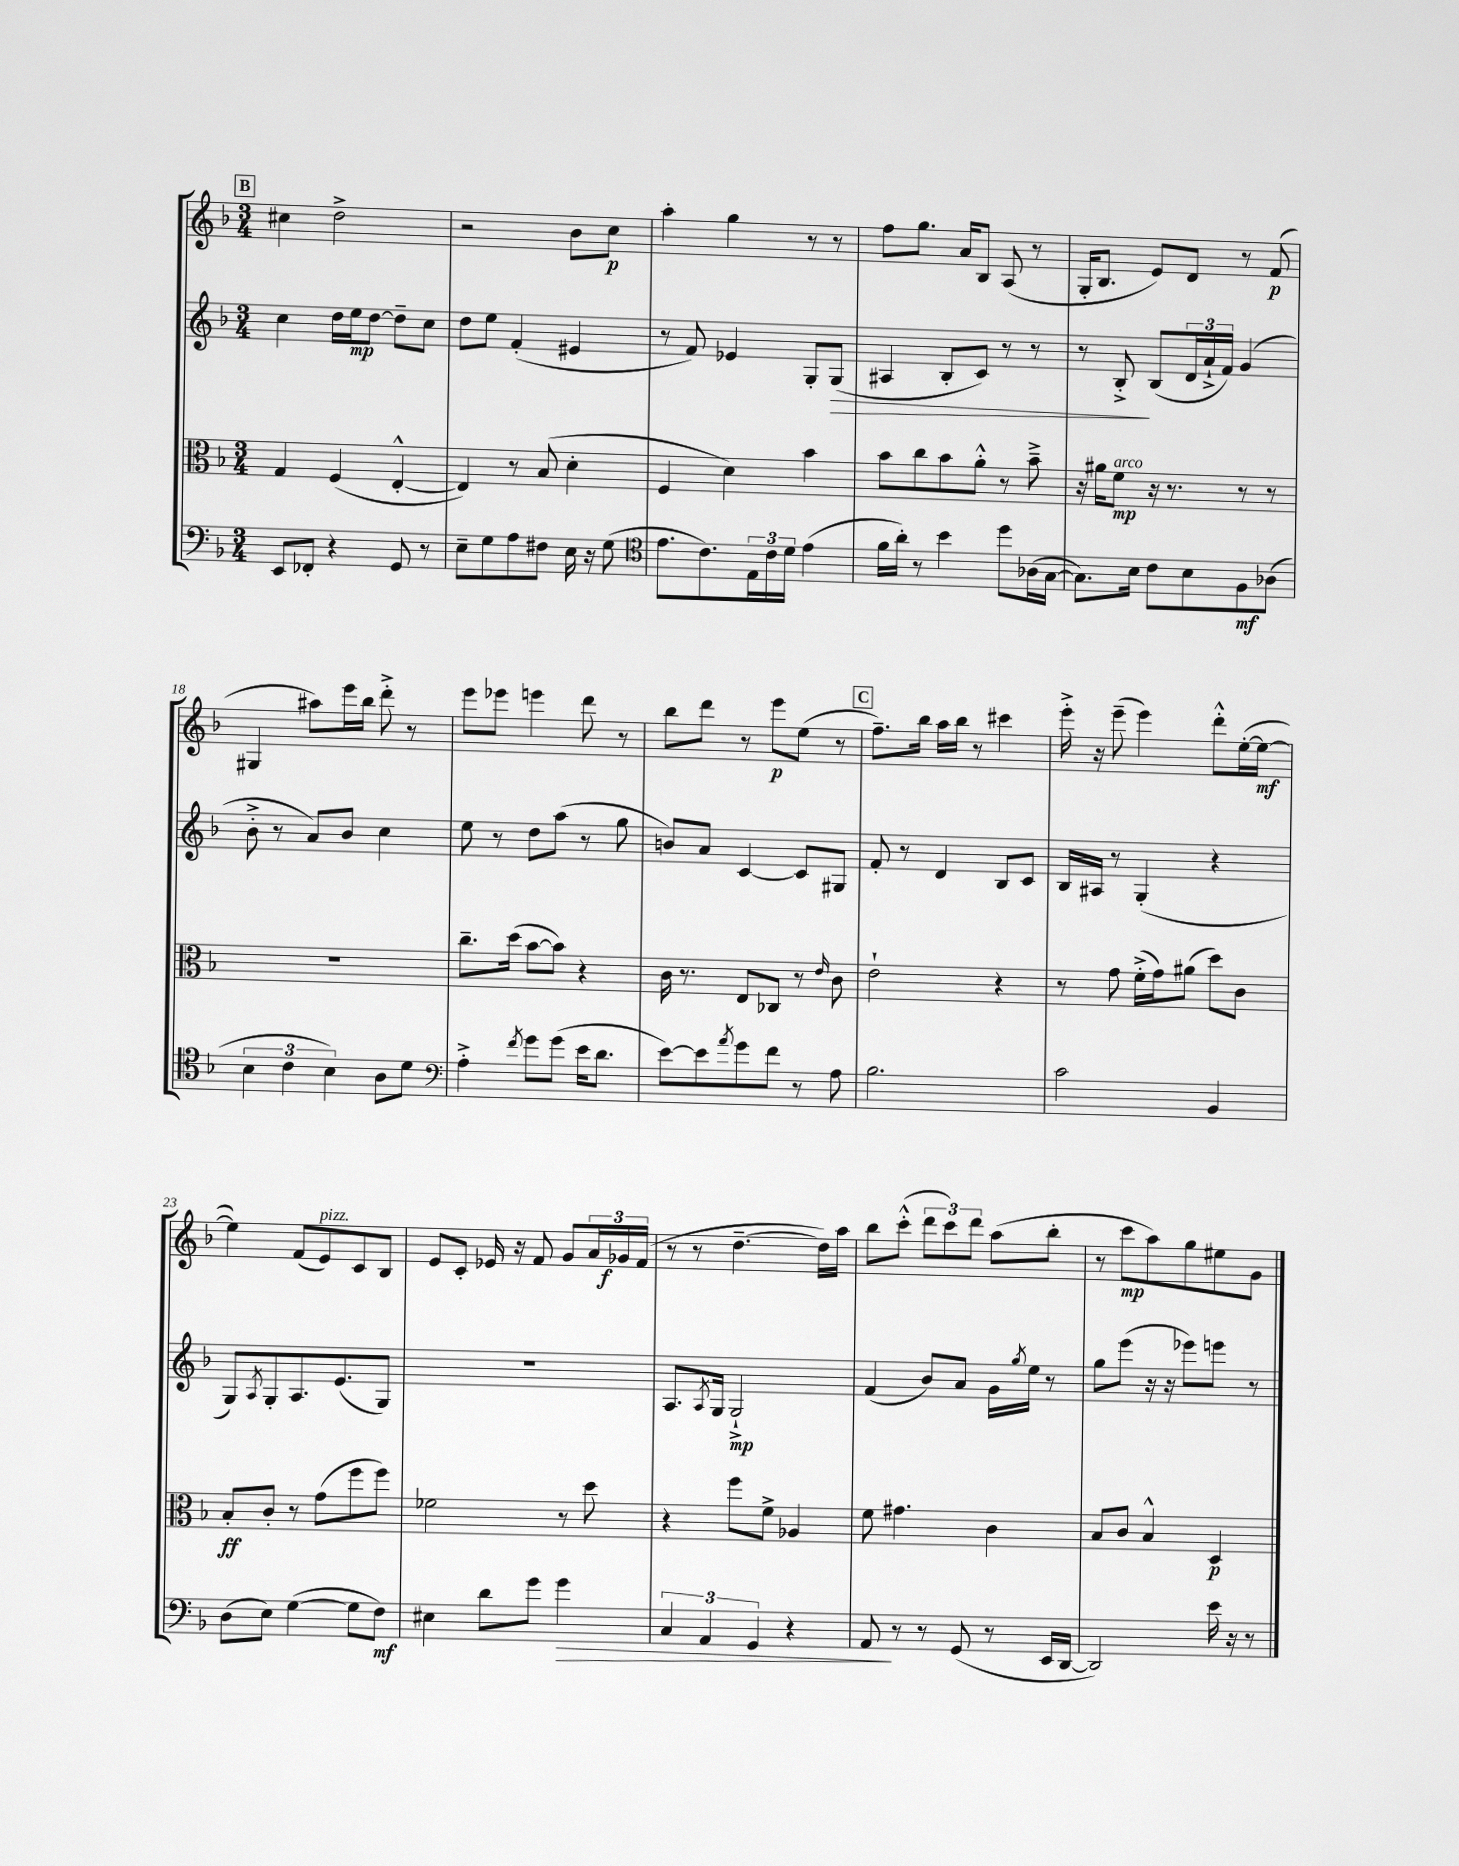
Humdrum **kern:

**kern	**kern	**kern	**kern
*staff4	*staff3	*staff2	*staff1
*clefF4	*clefC3	*clefG2	*clefG2
*k[b-]	*k[b-]	*k[b-]	*k[b-]
*M3/4	*M3/4	*M3/4	*M3/4
8EE/L	4G/	4cc\	4cc#\
8FF-'/J	.	.	.
4r	(4F/	16dd\LL	2dd^\
.	.	16ee\J	.
.	.	[8dd\J	.
8GG/	[4E'^^/	8dd~\]L	.
8r	.	8cc\J	.
=	=	=	=
8E~\L	4E/])	8dd\L	2r
8G\	.	8ee\J	.
8A\	8r	(4f'/	.
8F#\J	(8B-/	.	.
16E\	4d'\	4e#/	8b-\L
16r	.	.	.
(8G\	.	.	8cc\J
=	=	=	=
*clefC4	*	*	*
8.e\L	4F/	8r	4aa'\
.	.	8f/)	.
8.c\)	.	.	.
.	4d\)	4e-/	4gg\
24E\L	.	.	.
24c\	.	.	.
24d\JJ	.	.	.
(4e\	4b-\	8G'/L	8r
.	.	(8G/J	8r
=	=	=	=
16f\LL	8b-\L	4A#/	8ff\L
16a'\JJ)	.	.	.
8r	8cc\	.	8.gg\J
4b-\	8b-\	8B-'/L	.
.	.	.	16a/LK
.	8a'^^\J	8c/J)	8B-/J
8dd\L	8r	8r	(8A/
(16A-\L	8b-~^\	8r	8r
[16G\JJ	.	.	.
=	=	=	=
8.G\]L)	16r	8r	16G'/LK
.	16a#\LK	.	8.B-/J
.	8f\J	8B-'^/	.
16B-\Jk	.	.	.
8c\L	16r	(8B-/L	8e/L)
.	8.r	.	.
8B-\	.	24d/L	8d/J
.	.	24a`^/	.
.	.	24f/JJ)	.
8F\	8r	(4g/	8r
(8A-\J	8r	.	(8f/
=	=	=	=
6B-\	2.r	8b-'^\	4G#/
.	.	8r	.
6c\	.	.	.
.	.	8a/L)	8aa#\L)
6B-\)	.	.	.
.	.	8b-/J	16eee\L
.	.	.	16bb-\JJ
8A\L	.	4cc\	8ddd'^\
8d\J	.	.	8r
=	=	=	=
*clefF4	*	*	*
4A'^\	8.cc~\L	8ee\	8eee\L
.	.	8r	8eee-\J
.	(16dd\Jk	.	.
8qf/	.	.	.
8g\L	[8b-\L	8dd\L	4eee\
(8g\J	8b-\]J)	(8aa\J	.
16e\LK	4r	8r	8ddd\
8.d\J	.	.	.
.	.	8gg\	8r
=	=	=	=
[8e\L)	16c\	8b/L)	8bb-\L
.	8.r	.	.
8e\]	.	8a/J	8ddd\J
8qa/	.	.	.
8g\	8E/L	[4c/	8r
8f\J	8C-/J	.	8eee\L
8r	8r	8c/]L	(8ee\J
.	16qqe/	.	.
8A\	8c\	8G#/J	8r
=	=	=	=
2.B-\	2e`\	8f'/	8.ff~\L)
.	.	8r	.
.	.	.	16bb-\Jk
.	.	4d/	16aa\LL
.	.	.	16bb-\JJ
.	.	.	8r
.	4r	8B-/L	4ccc#\
.	.	8c/J	.
=	=	=	=
2c\	8r	16B-/LL	16eee'^\
.	.	16A#/JJ	16r
.	8g\	8r	(8eee~\
.	(16f'^\LL	(4G'/	4eee\)
.	16g\J)	.	.
.	(8a#\J	.	.
4BB-/	8dd\L)	4r	8ddd'^^\L
.	8c\J	.	([16ee'\L
.	.	.	16ee\_JJ
=	=	=	=
(8D\L	8B-'/L	8G/L)	4ee\])
.	.	8qA/	.
8E\J)	8c'/J	8G'/	.
([4G\	8r	8.A/	(8f/L
.	(8g\L	.	8e/)
.	.	(8.e/	.
8G\]L	8ff\	.	8c/
8F\J)	8ff\J)	8G/J)	8B-/J
=	=	=	=
4E#\	2f-\	2.r	8e/L
.	.	.	8c'/J
8d\L	.	.	16e-/
.	.	.	16r
8g\J	.	.	8f/
4g\	8r	.	8g/L
.	8dd\	.	24a/L
.	.	.	24g-/
.	.	.	(24f/JJ
=	=	=	=
6C/	4r	8.A/L	8r
.	.	.	8r
6AA/	.	.	.
.	.	8qA/	.
.	.	16G/Jk	.
.	8ff\L	2G`^/	[4.dd~\
6GG/	.	.	.
.	8f^\J	.	.
4r	4A-/	.	.
.	.	.	16dd\]LL)
.	.	.	16aa\JJ
=	=	=	=
8AA/	8f\	(4f/	8bb-\L
8r	4.g#\	.	(8ccc'^^\J
8r	.	8b-/L)	12ddd\L
.	.	.	12ccc\)
(8GG/	.	8a/J	.
.	.	.	12ddd\J
8r	4c\	16g\LL	(8aa\L
.	.	8qgg/	.
.	.	16ee\JJ	.
16EE/LL	.	8r	8bb-'\J
[16DD/JJ	.	.	.
=	=	=	=
2DD/])	8B-/L	8gg\L	8r
.	8c/J	(8eee\J	8ccc\L
.	4B-^^/	16r	8aa\)
.	.	16r	.
.	.	8eee-\L)	8gg\
16e\	4D/	8eee\J	8ee#\
16r	.	.	.
8r	.	8r	8g\J
==	==	==	==
*-	*-	*-	*-
